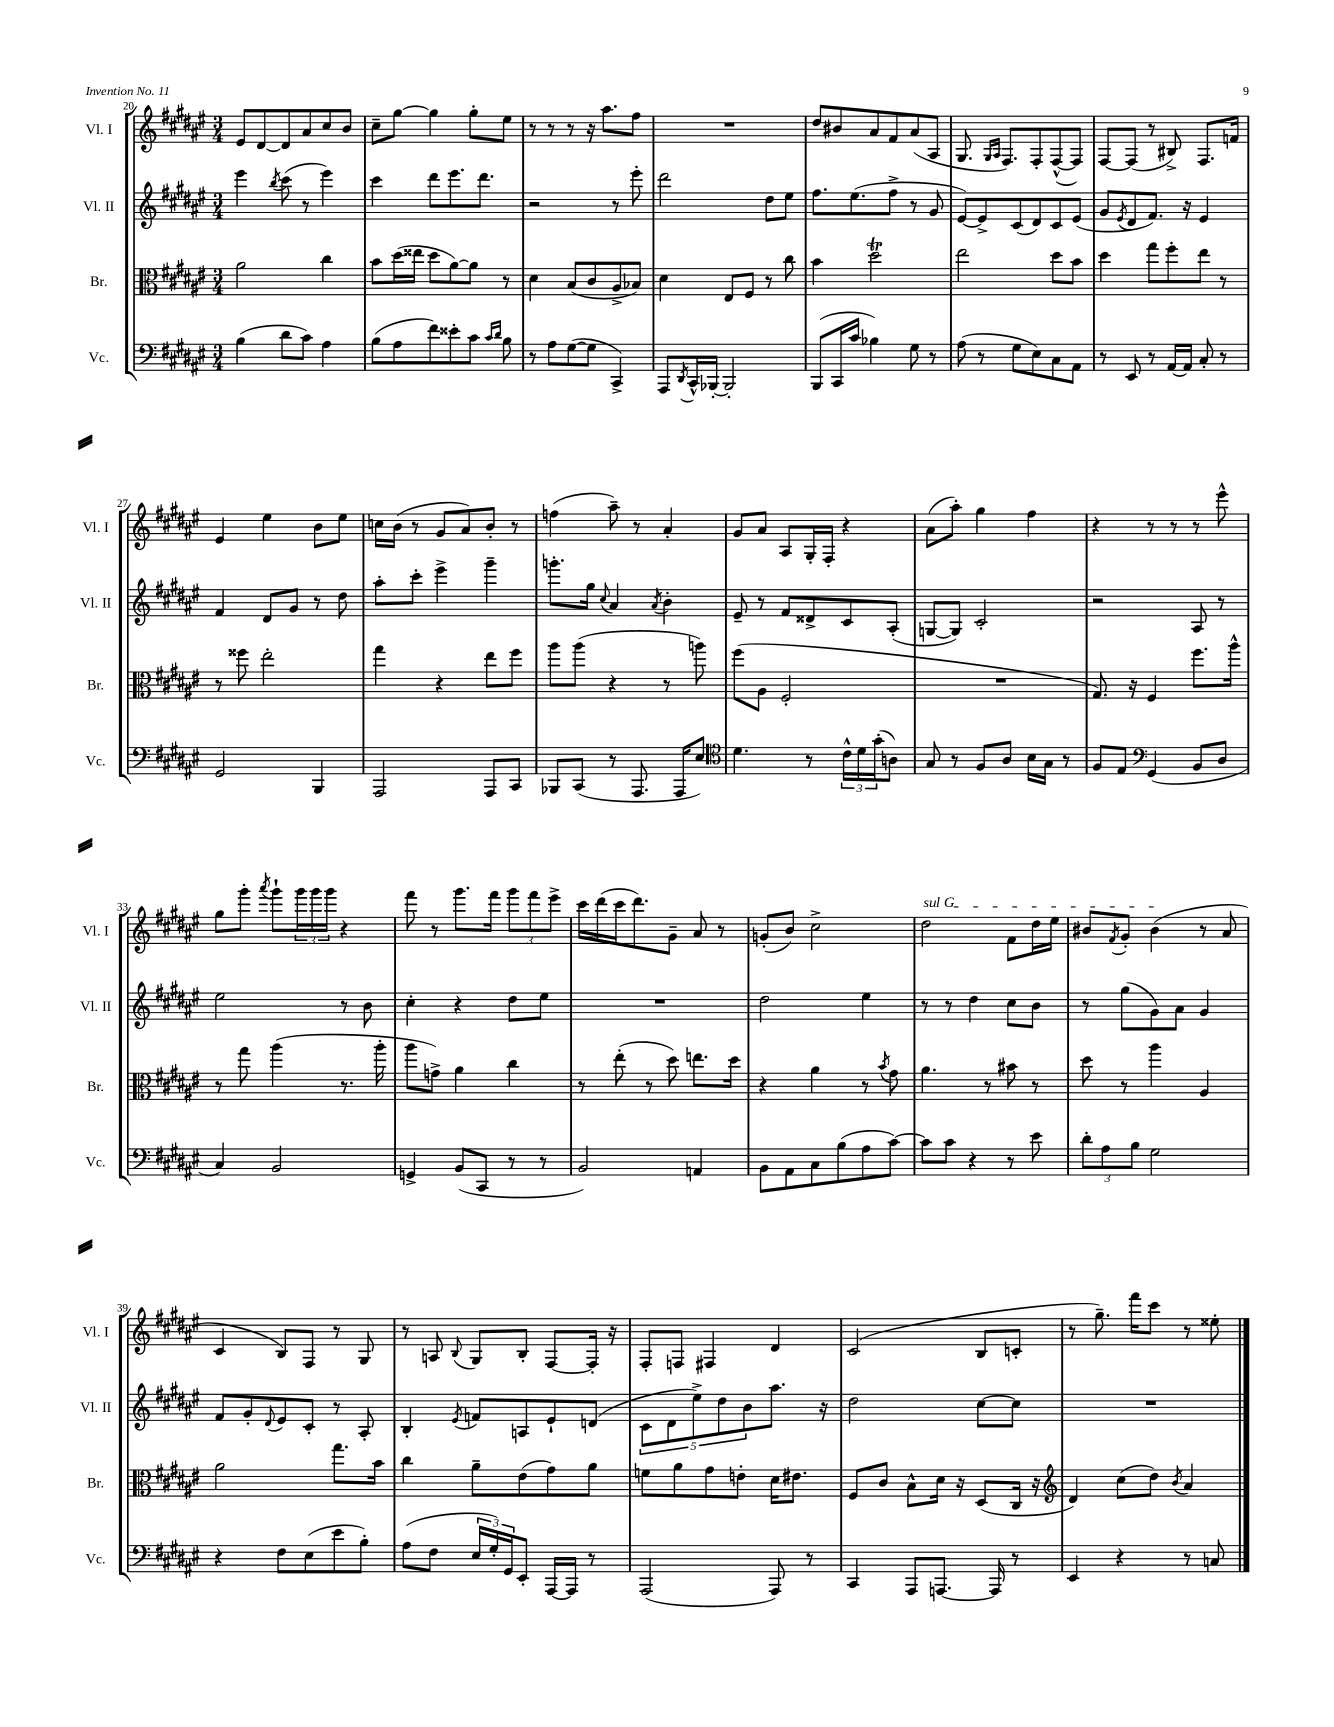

**kern	**kern	**kern	**kern
*part4	*part3	*part2	*part1
*staff4	*staff3	*staff2	*staff1
*I"Vc.	*I"Br.	*I"Vl. II	*I"Vl. I
*I'Vc.	*I'Br.	*I'Vl. II	*I'Vl. I
*clefF4	*clefC3	*clefG2	*clefG2
*k[f#c#g#d#a#e#]	*k[f#c#g#d#a#e#]	*k[f#c#g#d#a#e#]	*k[f#c#g#d#a#e#]
*M3/4	*M3/4	*M3/4	*M3/4
=20	=20	=20	=20
(4B\	2a#\	4eee#\	8e#/L
.	.	.	[8d#/
.	.	8qbb/	.
8d#\L	.	(8ccc#\	8d#/]
8c#\J)	.	8r	8a#/
4A#\	4cc#\	4eee#\)	8cc#/
.	.	.	8b/J
=21	=21	=21	=21
(8B\L	8b\L	4ccc#\	8cc#~\L
8A#\	(16dd#\L	.	[8gg#\J
.	16ee##X\JJ	.	.
8f#\)	8dd#\L	8ddd#\L	4gg#\]
8e##X'\	[8a#\)	8.eee#\	.
8c#\J	8a#\J]	.	8gg#'\L
.	.	8.ddd#\J	.
16qqc#/LL	.	.	.
16qqd#/JJ	.	.	.
8B\	8r	.	8ee#\J
=22	=22	=22	=22
8r	4d#\	2r	8r
8A#\L	.	.	8r
([8G#\	(8B/L	.	8r
8G#\J]	8c#/	.	16r
.	.	.	8.aa#\L
4CC#^/)	8A#^/	8r	.
.	8B-X/J)	8eee#'\	8ff#\J
=23	=23	=23	=23
8AAA#/L	4d#\	2ddd#\	2.r
8qDD#/	.	.	.
16CC#^^/L	.	.	.
[16BBB-X'/JJ	.	.	.
2BBB-'/]	8E#/L	.	.
.	8F#/J	.	.
.	8r	8dd#\L	.
.	8cc#\	8ee#\J	.
=24	=24	=24	=24
(8BBB/L	4b\	8.ff#\L	8dd#/L
16CC#/L	.	.	8b#X/
16c#/JJ	.	(8.ee#\	.
4B-X\)	2dd#T\	.	8a#/
.	.	8ff#^\J	8f#/
8G#\	.	8r	(8a#/
8r	.	8g#/	8A#/J
=25	=25	=25	=25
(8A#\	2ee#\	[8e#/L)	8.G#/
8r	.	8e#^/]	.
.	.	.	16qqG#/LL
.	.	.	16qqA#/JJ
.	.	.	8.F#/L)
8G#\L	.	(8c#/	.
8E#\)	.	8d#/)	8F#'/
8C#\	8dd#\L	8c#/	([8F#^^/
8AA#\J	8b\J	(8e#/J	8F#/J])
=26	=26	=26	=26
8r	4dd#\	8g#/L	[8F#/L
.	.	8qe#/	.
8EE#/	.	8d#/	(8F#/J]
8r	8gg#\L	8.f#/J)	8r
[16AA#/LL	8ff#'\	.	8B#X^/)
16AA#/JJ]	.	16r	.
8C#'/	8ee#\J	4e#/	8.F#/L
8r	8r	.	.
.	.	.	16fn/Jk
!!LO:LB:g=z
=27	=27	=27	=27
2GG#/	8r	4f#/	4e#/
.	8ff##X\	.	.
.	2ee#'\	8d#/L	4ee#\
.	.	8g#/J	.
4BBB/	.	8r	8b\L
.	.	8dd#\	8ee#\J
=28	=28	=28	=28
2AAA#/	4gg#\	8aa#'\L	16ccn\LL
.	.	.	(16b\JJ
.	.	8ccc#'\J	8r
.	4r	4eee#^\	8g#/L
.	.	.	8a#/)
8AAA#/L	8ee#\L	4ggg#~\	8b'/J
8CC#/J	8ff#\J	.	8r
=29	=29	=29	=29
8BBB-X/L	8aa#\L	8.gggn'\L	(4ffn\
(8CC#/J	(8aa#\J	.	.
.	.	16gg#\Jk	.
.	.	8qqcc#/	.
8r	4r	4a#/	8aa#~\)
8.AAA#/	.	.	8r
.	.	8qa#/	.
.	8r	4b'\	4a#'/
16AAA#/KL	.	.	.
8E#/J)	8aan\)	.	.
=30	=30	=30	=30
*clefC4	*	*	*
4.d#\	(8ff#\L	8e#~/	8g#/L
.	8A#\J	8r	8a#/J
.	2F#'/	8f#/L	8A#/L
8r	.	8d##X^/	16G#'/L
.	.	.	16F#'/JJ
24c#^^\LL	.	8c#/	4r
24d#\	.	.	.
(24g#'\J	.	.	.
8An\J)	.	(8A#'/J	.
=31	=31	=31	=31
8G#/	2.r	[8Gn/L	(8a#\L
8r	.	8G/J])	8aa#'\J)
8F#/L	.	2c#'/	4gg#\
8A#/J	.	.	.
16B\LL	.	.	4ff#\
16G#\JJ	.	.	.
8r	.	.	.
=32	=32	=32	=32
8F#/L	8.G#/)	2r	4r
8E#/J	.	.	.
.	16r	.	.
*clefF4	*	*	*
(4GG#/	4F#/	.	8r
.	.	.	8r
8BB/L	8.ff#\L	8A#/	8r
8D#/J	.	8r	8eee#^^\
.	16aa#^^\Jk	.	.
!!LO:LB:g=z
=33	=33	=33	=33
4C#/)	8r	2ee#\	8gg#\L
.	8gg#\	.	8ggg#'\J
.	.	.	8qaaa#/
2BB/	(4aa#\	.	8ggg#`\L
.	.	.	24ggg#\L
.	.	.	24ggg#\
.	.	.	24ggg#\JJ
.	8.r	8r	4r
.	.	8b\	.
.	16aa#'\	.	.
=34	=34	=34	=34
4GGn^/	8aa#\L	4cc#'\	8fff#\
.	8gn^\J)	.	8r
(8BB/L	4a#\	4r	8.ggg#\L
8CC#/J	.	.	.
.	.	.	16fff#\Jk
8r	4cc#\	8dd#\L	12ggg#\L
.	.	.	12fff#\
8r	.	8ee#\J	.
.	.	.	12eee#^\J
=35	=35	=35	=35
2BB/)	8r	2.r	16ccc#\LL
.	.	.	(16ddd#\
.	(8ee#'\	.	16ccc#\J
.	.	.	8.ddd#\)
.	8r	.	.
.	8dd#\)	.	8g#~\J
4AAn/	8.een\L	.	8a#/
.	.	.	8r
.	16dd#\Jk	.	.
=36	=36	=36	=36
8BB\L	4r	2dd#\	(8gn'/L
8AA#\	.	.	8b/J)
8C#\	4a#\	.	2cc#^\
(8B\	.	.	.
8A#\	8r	4ee#\	.
.	8qb/	.	.
[8c#\J)	8g#\	.	.
=37	=37	=37	=37
!	!	!	!LO:TX:a:i:t=sul G
8c#\L]	4.a#\	8r	2dd#\
8c#\J	.	8r	.
4r	.	4dd#\	.
.	8r	.	.
8r	8b#X\	8cc#\L	8f#\L
8e#\	8r	8b\J	16dd#\L
.	.	.	16ee#\JJ
=38	=38	=38	=38
12d#'\L	8dd#\	8r	8b#X/L
12A#\	.	.	.
.	.	.	8qf#/
.	8r	(8gg#\L	8g#'/J
12B\J	.	.	.
2G#\	4aa#\	8g#\)	(4b#\
.	.	8a#\J	.
.	4A#/	4g#/	8r
.	.	.	8a#/
!!LO:LB:g=z
=39	=39	=39	=39
4r	2a#\	8f#/L	4c#/
.	.	8g#'/	.
.	.	8qqd#/	.
8F#\L	.	8e#/	8B/L)
(8E#\	.	8c#'/J	8F#/J
8e#\	8.gg#\L	8r	8r
8B'\J)	.	8A#'/	8G#/
.	16b\Jk	.	.
=40	=40	=40	=40
(8A#\L	4cc#\	4B'/	8r
8F#\J	.	.	8An/
.	.	8qe#/	8qqB/
24E#/LL	8a#~\L	8fn/L	8G#/L
24G#'/)	.	.	.
24GG#/J	.	.	.
8EE#'/J	(8e#\	8An/	8B'/J
[16AAA#/LL	8g#\)	8e#`/	[8F#/L
16AAA#/JJ]	.	.	.
8r	8a#\J	(8dn/J	16F#'/Jk]
.	.	.	16r
=41	=41	=41	=41
(2AAA#/	8fn\L	10c#\L	8F#'/L
.	.	10d#\	.
.	8a#\	.	8Fn/J
.	.	10ee#^\)	.
.	8g#\	.	4F#X/
.	.	10dd#\	.
.	8en'\J	.	.
.	.	10b\	.
8AAA#/)	16d#\KL	8.aa#\J	4d#/
.	8.e#X\J	.	.
8r	.	.	.
.	.	16r	.
=42	=42	=42	=42
4CC#/	8F#/L	2dd#\	(2c#/
.	8c#/J	.	.
8AAA#/L	8B^^\L	.	.
[8.AAAn/J	16d#\Jk	.	.
.	16r	.	.
.	(8D#/L	[8cc#\L	8B/L
16AAA/]	.	.	.
8r	16C#/Jk	8cc#\J]	8cn'/J
.	16r	.	.
=43	=43	=43	=43
*	*clefG2	*	*
4EE#/	4d#/)	2.r	8r
.	.	.	8.gg#~\)
4r	(8cc#\L	.	.
.	.	.	16fff#\KL
.	8dd#\J)	.	8ccc#\J
.	8qb/	.	.
8r	4a#/	.	8r
8Cn/	.	.	8ee##X'\
==	==	==	==
*-	*-	*-	*-
